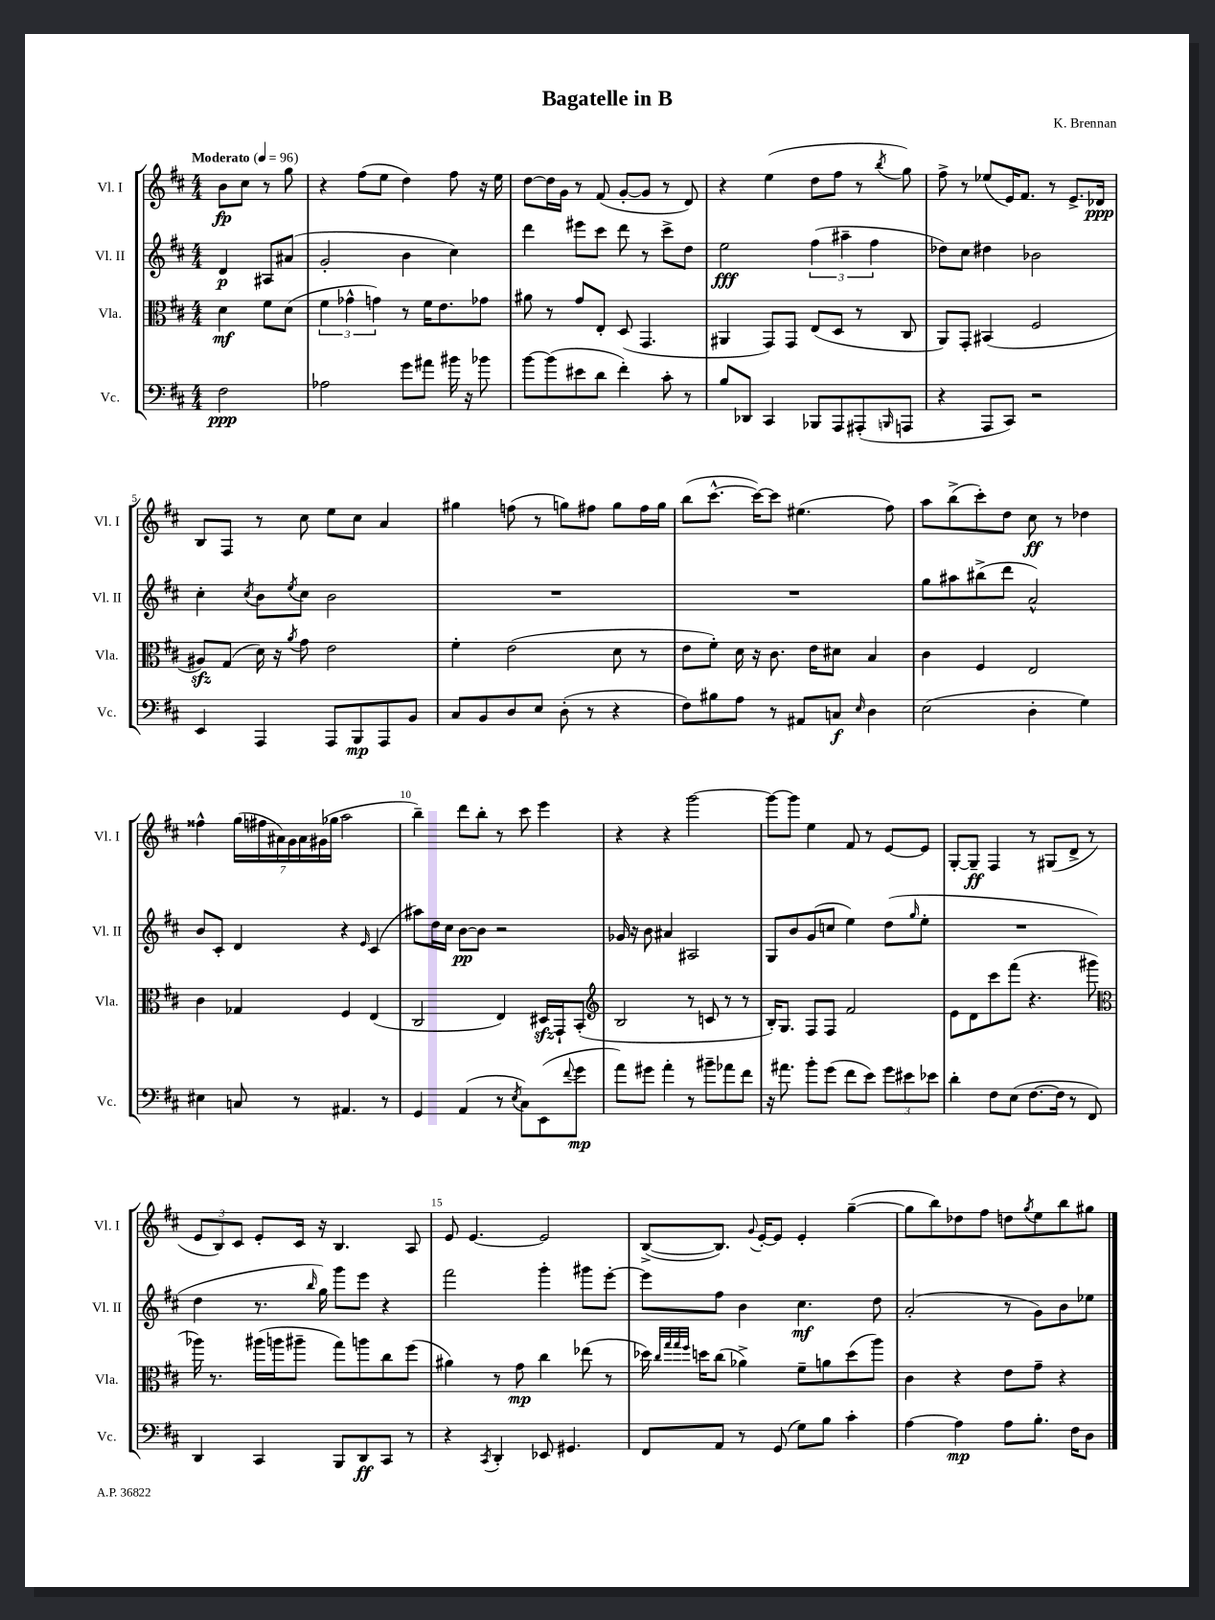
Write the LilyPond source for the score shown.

\header { title = "Bagatelle in B" composer = "K. Brennan" }
<<
\new StaffGroup <<
\new Staff = "s0" \with { instrumentName = "Vl. I" shortInstrumentName = "Vl. I" } {
    \clef treble \key d \major \numericTimeSignature \time 4/4 \partial 2 \tempo "Moderato" 4 = 96
    b'8\fp cis''8 r8 g''8 |
    r4 fis''8( e''8 d''4) fis''8 r16 e''16 |
    d''8~ d''16 g'16 r8 fis'8( g'8~-. g'8 r8 d'8) |
    r4 e''4( d''8 fis''8 r8 \acciaccatura { b''8 } g''8) |
    fis''8-> r8 ees''8( e'16) fis'8. r8 e'8.-> des'16\ppp |
    b8 fis8 r8 cis''8 e''8 cis''8 a'4 |
    gis''4 f''8( r8 g''8) fis''8 g''8 fis''16 g''16 |
    b''8( cis'''8.~-^ cis'''16~) cis'''8 eis''4.( fis''8) |
    a''8 b''8->( cis'''8-.) d''8 cis''8\ff r8 des''4 |
    fisis''4-^ \tuplet 7/4 { g''16( fis''16 ais'16) g'16 ais'16 gis'16( ges''16 } a''2 |
    b''4--) d'''8 b''8-. r8 cis'''8 e'''4 |
    r4 r4 g'''2~ |
    g'''8~ g'''8 e''4 fis'8 r8 e'8~ e'8 |
    g8~-. g8--\ff fis4 r8 gis8( d'8-> r8 |
    \tuplet 3/2 { e'8 b8) cis'8 } e'8-. cis'16 r16 b4. a8 |
    e'8 e'4.~ e'2 |
    b8~->( b8.) \appoggiatura { g'8 } e'16~-. e'8 e'4-. g''4~--( |
    g''8 b''8) des''8 fis''8 d''8 \acciaccatura { g''8 } e''8 b''8 gis''8 \bar "|." |
}
\new Staff = "s1" \with { instrumentName = "Vl. II" shortInstrumentName = "Vl. II" } {
    \clef treble \key d \major \numericTimeSignature \time 4/4 \partial 2
    d'4\p ais8 ais'8( |
    g'2-. b'4 cis''4) |
    d'''4 eis'''8 cis'''8 d'''8 r8 cis'''8-> d''8 |
    e''2\fff \tuplet 3/2 { fis''4( ais''4-- fis''4 } |
    des''8) cis''8 dis''4 bes'2 |
    cis''4-. \acciaccatura { cis''8 } b'8 \acciaccatura { e''8 } cis''8 b'2 |
    R1 |
    R1 |
    g''8 ais''8 bis''8->( d'''8 a'2-^) |
    b'8 cis'8-. d'4 r4 \grace { e'16 } cis'4( |
    ais''8) d''16 cis''16 b'8~\pp b'8 r2 |
    ges'16 r16 b'8 ais'4 ais2 |
    g8 b'8 g'8( c''8 e''4) d''8( \grace { g''16 } e''8-. |
    R1 |
    d''4 r8. \grace { b''16 } g''16) g'''8 e'''8 r4 |
    fis'''2 g'''4-. gis'''8 e'''8~-. |
    e'''8 fis''8 b'4 cis''4.\mf d''8 |
    a'2-.( r8 g'8) b'8 ees''8 \bar "|." |
}
\new Staff = "s2" \with { instrumentName = "Vla." shortInstrumentName = "Vla." } {
    \clef alto \key d \major \numericTimeSignature \time 4/4 \partial 2
    d'4\mf fis'8 d'8( |
    \tuplet 3/2 { fis'4 ges'4-^ g'4) } r8 fis'16 e'8. ges'8 |
    ais'8 r8 g'8 e8-. d8( g,4. |
    ais,4 g,8) g,8 e8( d8 r8 cis8 |
    a,8) g,8-. bis,4( fis2 |
    ais8\sfz) g8( d'16) r16 \acciaccatura { a'8 } g'8 e'2 |
    fis'4-. e'2( d'8 r8 |
    e'8 fis'8-.) d'16 r16 cis'8. e'16 dis'8 b4 |
    cis'4 fis4 e2 |
    cis'4 ges4 fis4 e4( |
    cis2 e4) dis16\sfz g,16-! b,8-.( |
    \clef treble b2 r8 c'8 r8 r8 |
    b16-.) g8. fis8 fis8 fis'2 |
    e'8 d'8 cis'''8 fis'''8( r4. gis'''8 |
    \clef alto aes''16) r8. ais''16( a''16 ais''8-- g''8) a''8 cis''8 fis''8( |
    ais'4) r8 g'8\mp cis''4 ees''8( r8 |
    des''16) \grace { cis''32 g''32 g''32 fis''32 } d''16 cis''8( aes'4->) fis'8-- a'8 d''8( a''8) |
    cis'4 r4 e'8 g'8-- r4 \bar "|." |
}
\new Staff = "s3" \with { instrumentName = "Vc." shortInstrumentName = "Vc." } {
    \clef bass \key d \major \numericTimeSignature \time 4/4 \partial 2
    fis2\ppp |
    aes2 g'8 ais'8 bis'16 r16 bes'8 |
    b'8~ b'8( eis'8 d'8 fis'4-.) cis'8-. r8 |
    b8 des,8 cis,4 bes,,8 a,,8 ais,,8-.( \grace { b,,16 } a,,8 |
    r4 a,,8 cis,8) r2 |
    e,4 a,,4 a,,8 b,,8\mp a,,8 b,8 |
    cis8 b,8 d8 e8 d8-.( r8 r4 |
    fis8) bis8 a8 r8 ais,8 c8\f \grace { e16 } d4 |
    e2( d4-. g4) |
    eis4 c8 r8 ais,4. r8 |
    g,4 a,4( r8 \acciaccatura { e8 } cis8) e,8( \appoggiatura { fis'8 } g'8\mp |
    a'8) gis'8 a'4-. r8 bis'8-- aes'8 fis'8 |
    r16 ais'8. b'8-. g'8( fis'8 e'8) \tuplet 3/2 { g'8 eis'8 ees'8 } |
    d'4-. fis8 e8( fis8.~ fis16 r8 fis,8) |
    d,4 cis,4 b,,8 d,8\ff cis,8 r8 |
    r4 \acciaccatura { cis,8 } d,4-. ees,8 gis,4. |
    fis,8 a,8 r8 g,8( g8) b8 cis'4-. |
    a4~ a4\mp a8 b8.-. fis16 d8 \bar "|." |
}
>>
>>
\layout { \context { \Score \override BarNumber.break-visibility = ##(#f #t #t) barNumberVisibility = #(every-nth-bar-number-visible 5) } }
